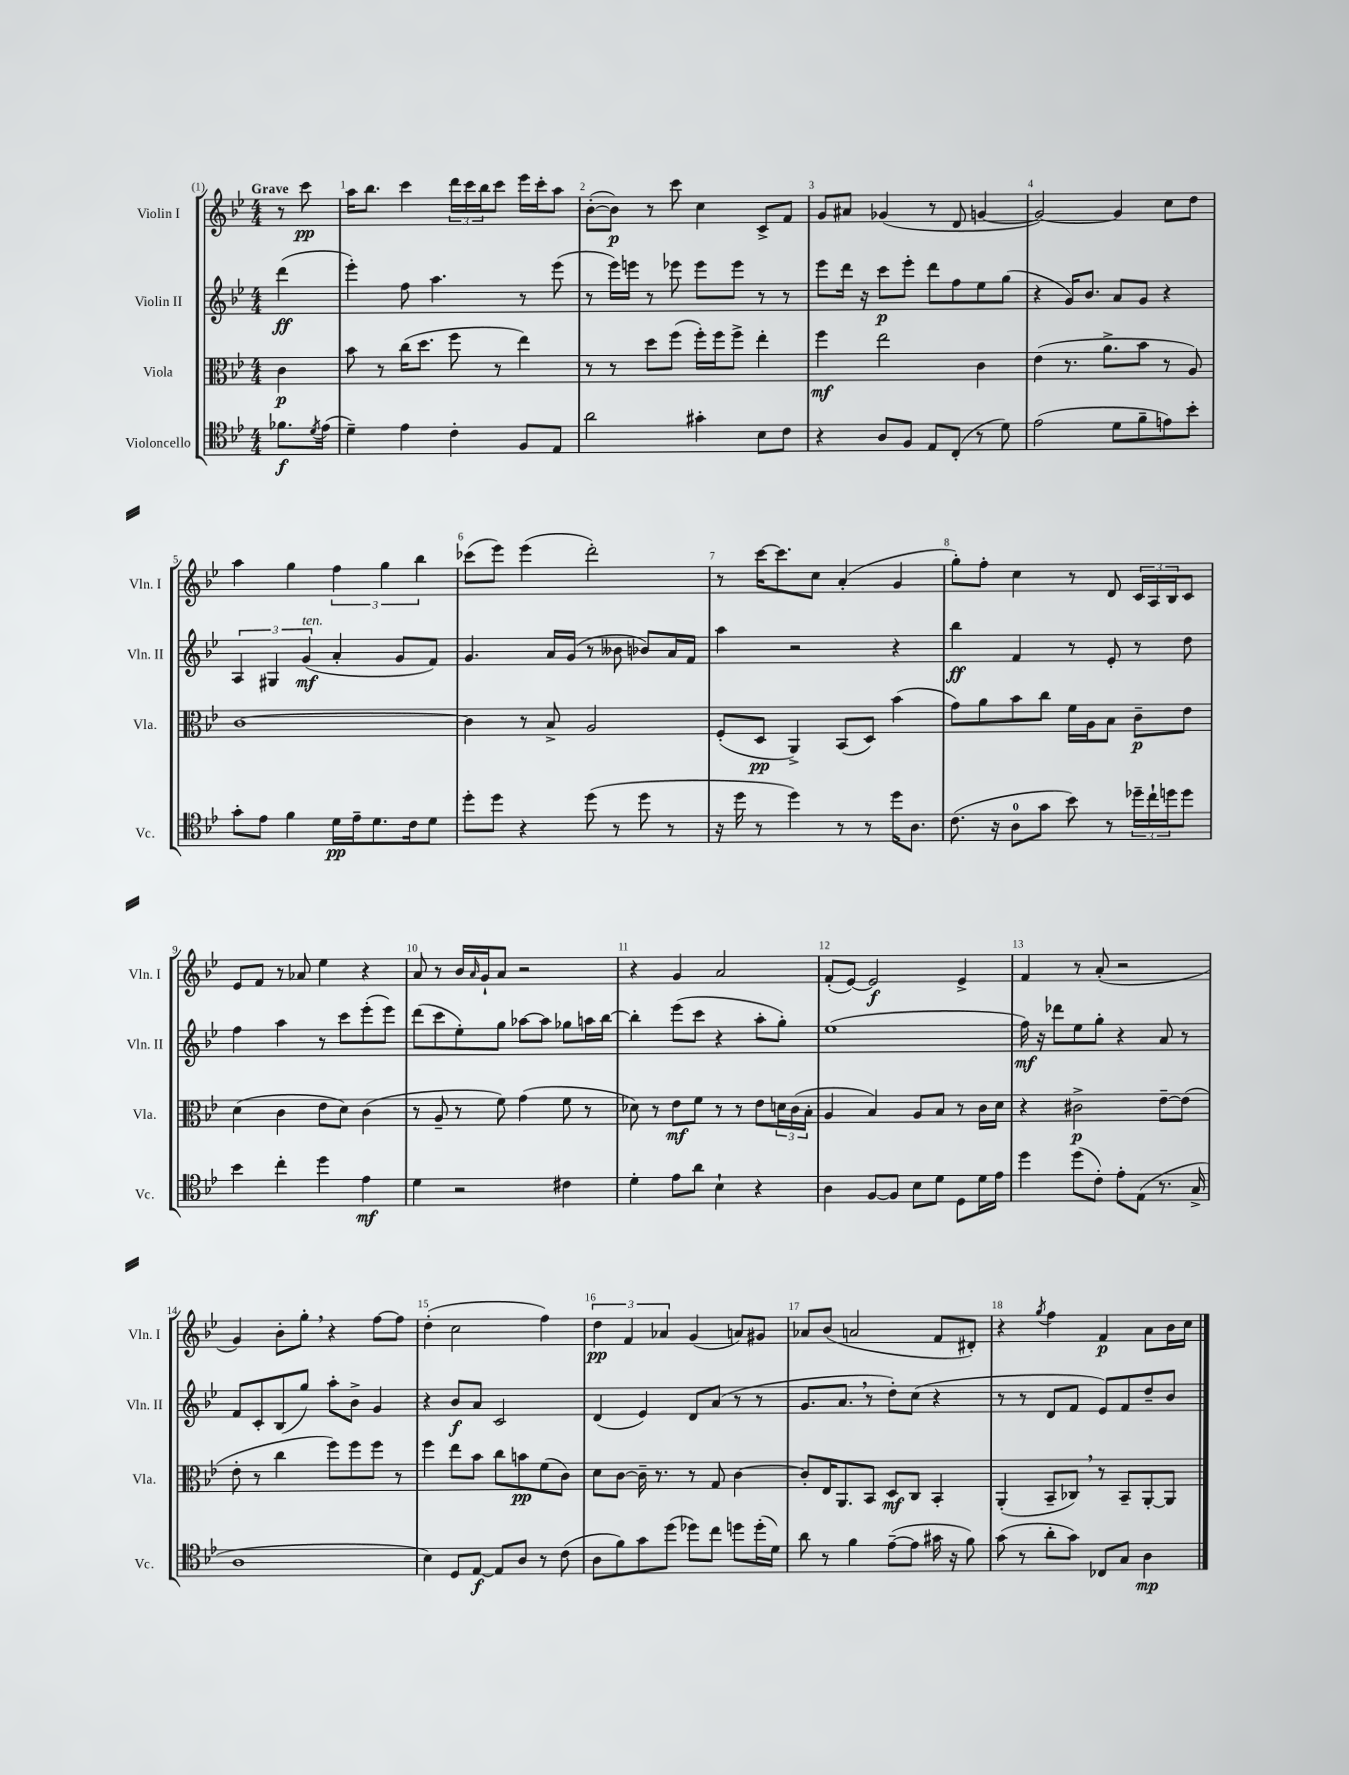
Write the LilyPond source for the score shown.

<<
\new StaffGroup <<
\new Staff = "s0" \with { instrumentName = "Violin I" shortInstrumentName = "Vln. I" } {
    \clef treble \key bes \major \numericTimeSignature \time 4/4 \partial 4 \tempo "Grave"
    r8 c'''8\pp |
    a''16 bes''8. c'''4 \tuplet 3/2 { d'''16 c'''16 bes''16 } c'''8 ees'''16 c'''16-. a''8 |
    bes'8~-.( bes'8\p) r8 c'''8 c''4 c'8-> f'8 |
    g'8 ais'8 ges'4( r8 d'8 g'4~ |
    g'2~) g'4 c''8 d''8 |
    a''4 g''4 \tuplet 3/2 { f''4 g''4 bes''4 } |
    ces'''8( ees'''8) ees'''4( d'''2-.) |
    r8 c'''16~ c'''8. c''8 a'4-.( g'4 |
    g''8-.) f''8-. c''4 r8 d'8 \tuplet 3/2 { c'16 a16 bes16 } c'8 |
    ees'8 f'8 r8 aes'8 ees''4 r4 |
    a'8 r8 bes'16 \grace { a'16 } g'16-! a'8 r2 |
    r4 g'4 a'2 |
    f'8-.( ees'8~) ees'2\f ees'4-> |
    f'4 r8 a'8-.( r2 |
    g'4) bes'8-. g''8-. \breathe r4 f''8~ f''8 |
    d''4-.( c''2 f''4) |
    \tuplet 3/2 { d''4\pp f'4 aes'4 } g'4( a'8) gis'8 |
    aes'8 bes'8( a'2 f'8 dis'8-.) |
    r4 \acciaccatura { g''8 } f''4 f'4\p a'8 bes'16 c''16 \bar "|." |
}
\new Staff = "s1" \with { instrumentName = "Violin II" shortInstrumentName = "Vln. II" } {
    \clef treble \key bes \major \numericTimeSignature \time 4/4 \partial 4
    d'''4\ff( |
    ees'''4-.) f''8 a''4. r8 ees'''8( |
    r8 ees'''16) e'''16 r8 ees'''8 ees'''8 ees'''8 r8 r8 |
    ees'''8 d'''16 r16 c'''8\p ees'''8-. d'''8 f''8 ees''8 g''8( |
    r4 g'16) bes'8. a'8 g'8 r4 |
    \tuplet 3/2 { a4 gis4 g'4\mf^\markup { \italic "ten." }( } a'4-. g'8 f'8) |
    g'4. a'16 g'16( r8 beses'8 bes'8) a'16 f'16 |
    a''4 r2 r4 |
    bes''4\ff f'4 r8 ees'8-. r8 d''8 |
    f''4 a''4 r8 c'''8 ees'''8-.( ees'''8) |
    d'''8( c'''8 ees''8-.) g''8 aes''8~ aes''8 ges''8 a''16 bes''16~ |
    bes''4-. ees'''8( c'''8 r4 a''8-. g''8-.) |
    ees''1( |
    f''16\mf) r16 des'''8 ees''8 g''8-. r4 a'8 r8 |
    f'8 c'8-. bes8( g''8) a''8-. bes'8-> g'4 |
    r4 bes'8\f a'8 c'2 |
    d'4( ees'4) d'8 a'8( r8 r8 |
    g'8. a'8. \breathe r8 d''8-.) c''8( r4 |
    r8 r8 d'8 f'8 ees'8) f'8 d''8-- bes'8 \bar "|." |
}
\new Staff = "s2" \with { instrumentName = "Viola" shortInstrumentName = "Vla." } {
    \clef alto \key bes \major \numericTimeSignature \time 4/4 \partial 4
    c'4\p |
    bes'8 r8 c''16( d''8. f''8 r8 ees''4) |
    r8 r8 d''8 f''8( f''16-.) f''16 f''8-> ees''4-. |
    f''4\mf ees''2 c'4 |
    ees'4( r8. a'8.-> bes'8 r8 a8) |
    c'1~ |
    c'4 r8 bes8-> a2 |
    f8-.( d8\pp a,4->) bes,8( d8) bes'4( |
    g'8) a'8 bes'8 c''8 f'16 a16 bes8 c'8--\p ees'8 |
    d'4( c'4 ees'8 d'8) c'4( |
    r8 a8-- r8 f'8) g'4( f'8 r8 |
    des'8) r8 ees'8\mf f'8 r8 r8 ees'8 \tuplet 3/2 { d'16 c'16( bes16-. } |
    a4 bes4) a8 bes8 r8 c'16 d'16 |
    r4 cis'2->\p ees'8~-- ees'8( |
    ees'8-. r8 c''4 f''8) f''8 f''8 r8 |
    f''4 ees''8 bes'8 c''8 b'8\pp f'8( c'8) |
    d'8 c'8~ c'16-- r8. r8 g8 c'4~ |
    c'8-. ees16 a,8. bes,8 d8\mf c8 bes,4-. |
    a,4-.( bes,8-- ces8) \breathe r8 bes,8-- a,8~-. a,8 \bar "|." |
}
\new Staff = "s3" \with { instrumentName = "Violoncello" shortInstrumentName = "Vc." } {
    \clef tenor \key bes \major \numericTimeSignature \time 4/4 \partial 4
    fes'8.\f \acciaccatura { d'8 } ees'16( |
    d'4--) ees'4 c'4-. f8 ees8 |
    a'2 gis'4-. bes8 c'8 |
    r4 a8 f8 ees8 c8-.( r8 d'8) |
    ees'2( d'8 f'8-- e'8) bes'8-. |
    g'8-. ees'8 f'4 d'16\pp ees'16-- d'8. c'16 d'8 |
    d''8-. d''8 r4 d''8( r8 d''8 r8 |
    r16 d''16 r8 d''4) r8 r8 d''16 a8. |
    c'8.( r16 a8-0 g'8 bes'8) r8 \tuplet 3/2 { des''16-- c''16-! d''16 } d''8 |
    bes'4 c''4-. d''4 ees'4\mf |
    d'4 r2 cis'4 |
    d'4-. ees'8 a'8 bes4-! r4 |
    a4 f8~ f8 bes8 d'8 d8 d'16 ees'16 |
    d''4 d''8( c'8-.) ees'8-. ees8( r8. g16-> |
    a1 |
    bes4) d8 ees8~\f ees8 a8 r8 c'8( |
    a8 f'8) g'8 d''8( des''8) c''8 d''8 d''16-.( d'16) |
    a'8 r8 f'4 ees'8~--( ees'8 gis'16 r16 f'8) |
    g'8( r8 a'8-. g'8) ces8 g8 a4\mp \bar "|." |
}
>>
>>
\layout { \context { \Score \override BarNumber.break-visibility = ##(#f #t #t) barNumberVisibility = #all-bar-numbers-visible } }
